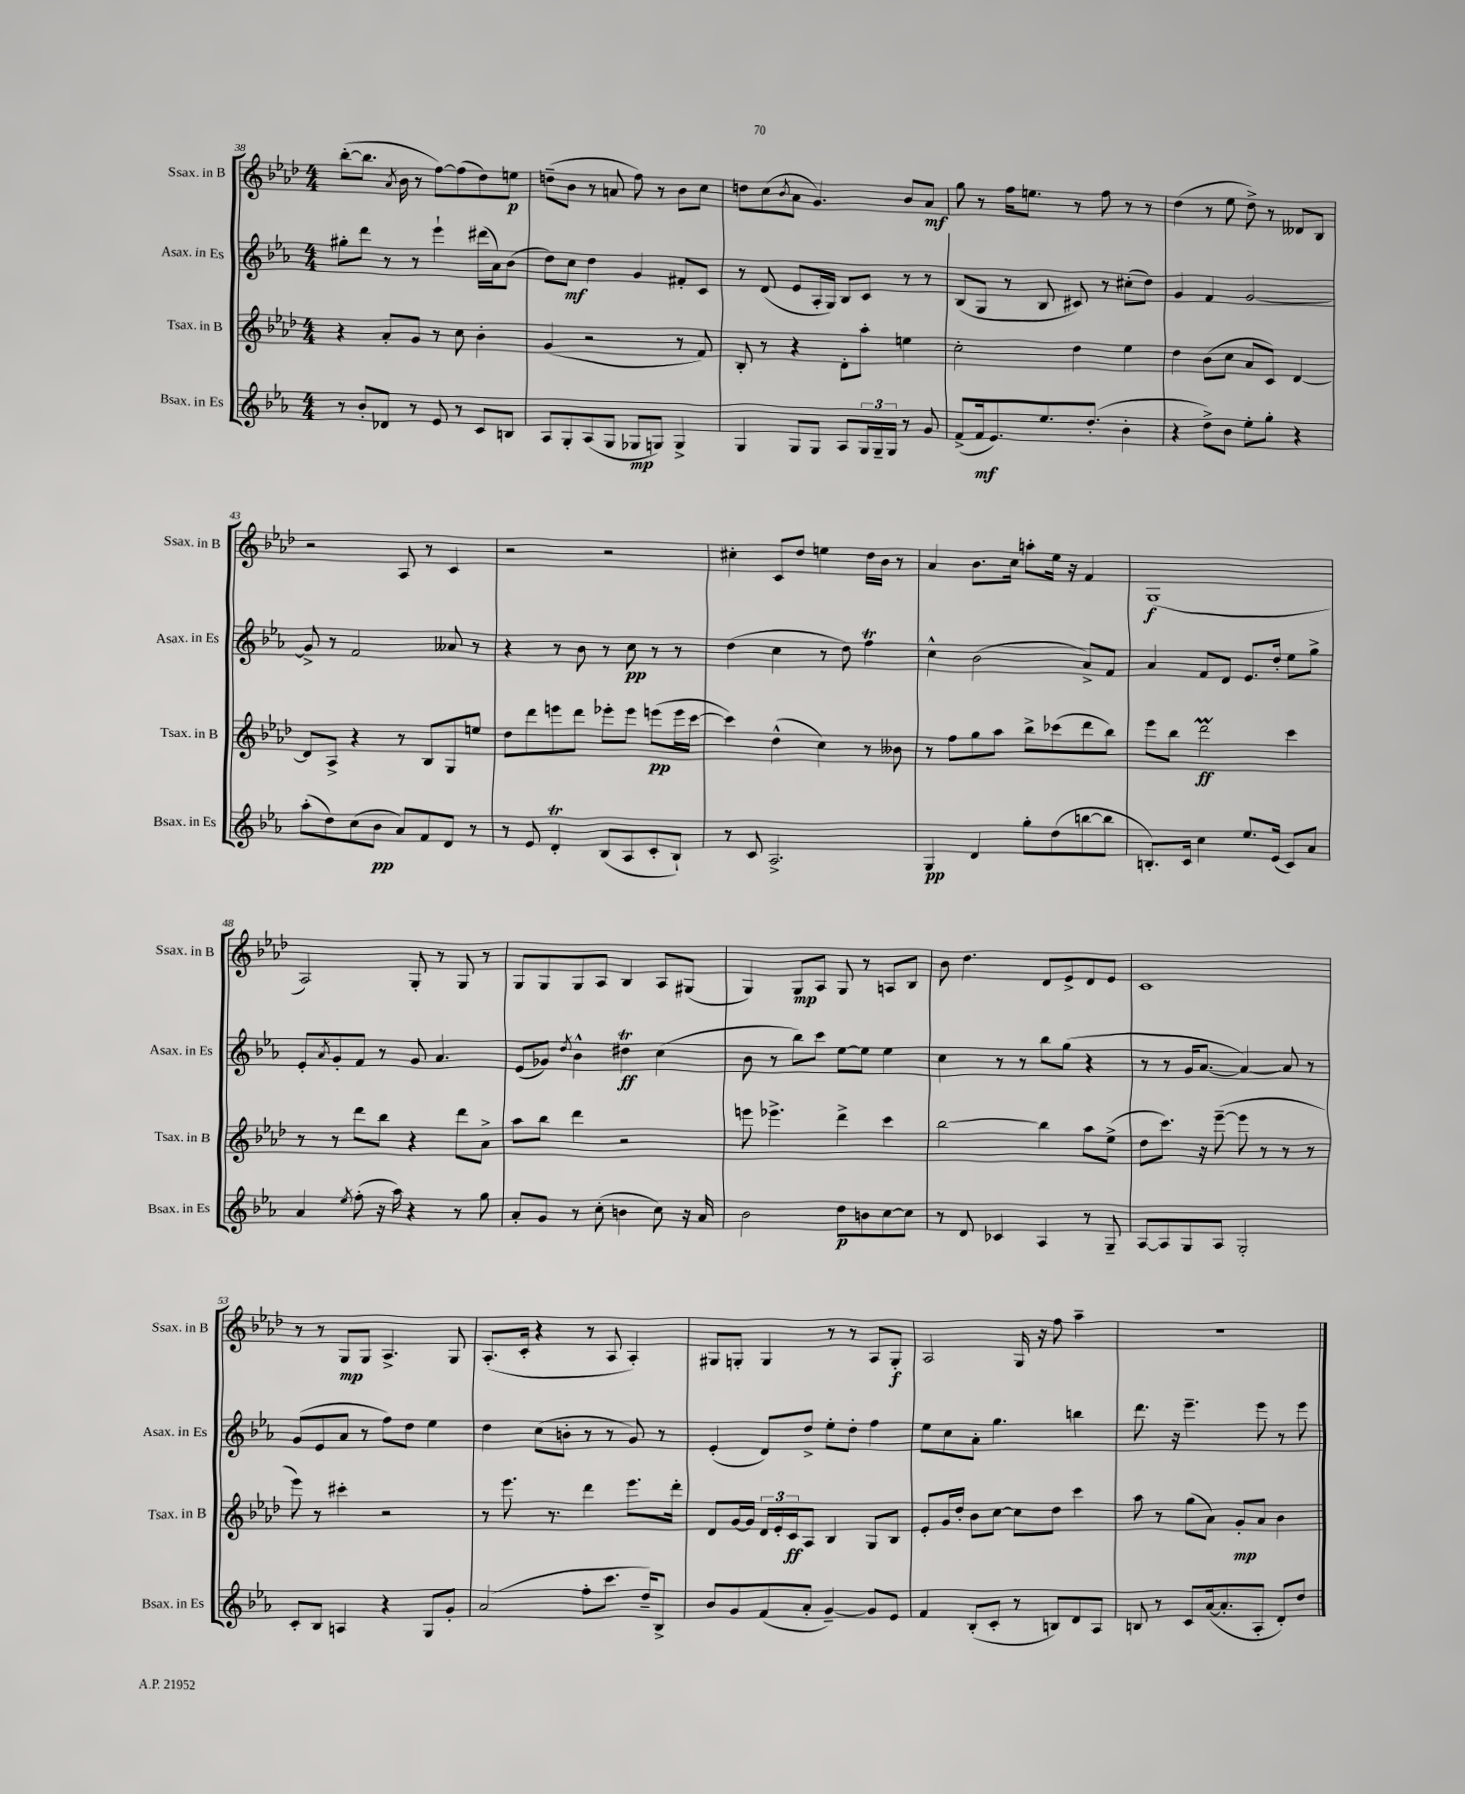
<<
\new StaffGroup <<
\new Staff = "s0" \with { instrumentName = "Ssax. in B" shortInstrumentName = "Ssax. in B" } {
    \clef treble \key aes \major \numericTimeSignature \time 4/4
    bes''8~-.( bes''8. \acciaccatura { aes'8 } bes'16 r8 f''8~) f''8( des''8) e''8\p |
    d''8--( bes'8 r8 a'8 f''8) r8 bes'8 c''8 |
    d''8 c''8( \acciaccatura { bes'8 } aes'8 g'4.) bes'8 aes'8\mf |
    g''8 r8 f''16 e''8. r8 f''8 r8 r8 |
    des''4( r8 ees''8 des''8->) r8 deses'8 bes8 |
    r2 aes8 r8 c'4 |
    r2 r2 |
    cis''4-. c'8 des''8 e''4 des''16 bes'16 r8 |
    aes'4 bes'8. c''16 a''8-. ees''16 r16 f'4 |
    g1\f( |
    aes2) g8-. r8 g8 r8 |
    g8 g8 g8 aes8 bes4 aes8 gis8( |
    g4) g8\mp aes8 g8 r8 a8 bes8 |
    bes'8 des''4. des'8 ees'8-> des'8 ees'8 |
    c'1 |
    r8 r8 g8\mp g8 aes4.-> g8 |
    aes8.-.( c'16-. r4 r8 aes8 aes4-.) |
    gis8 g8-. g4 r8 r8 aes8 g8-.\f |
    aes2 g16 r16 f''8 aes''4-- |
    R1 \bar "|." |
}
\new Staff = "s1" \with { instrumentName = "Asax. in Es" shortInstrumentName = "Asax. in Es" } {
    \clef treble \key ees \major \numericTimeSignature \time 4/4
    gis''8-. d'''8 r8 r8 ees'''4-! dis'''16( aes'16) bes'8( |
    d''8) c''8\mf d''4 g'4 fis'8-. c'8 |
    r8 d'8( ees'8 aes16-. g16) bes8 c'8 r8 r8 |
    bes8( g8 r8 bes8 cis'8) r8 cis''8-.( d''8) |
    g'4 f'4 g'2~ |
    g'8-> r8 f'2 aeses'8 r8 |
    r4 r8 bes'8 r8 c''8\pp r8 r8 |
    d''4( c''4 r8 d''8) f''4\trill |
    c''4-^ bes'2( aes'8->) f'8 |
    aes'4 f'8 d'8 ees'8. d''16-. ees''8 g''8-> |
    ees'8-. \acciaccatura { aes'8 } g'8-. f'8 r8 g'8 aes'4. |
    ees'8( ges'8) \acciaccatura { d''8 } bes'4-^ dis''4\trill\ff c''4( |
    bes'8 r8 bes''8) c'''8 ees''8~ ees''8 ees''4 |
    c''4 r8 r8 bes''8 g''8( r4 |
    r8 r8 g'16 aes'8.~ aes'4~) aes'8 r8 |
    g'8( ees'8 aes'8 r8 f''8) d''8 ees''4 |
    d''4 c''8( b'8-. r8 r8 g'8) r8 |
    ees'4-.( d'8) d''8-> ees''8-. d''8-. f''4 |
    ees''8 c''8 aes'8-. g''4. b''4 |
    d'''8. r16 ees'''4.-- ees'''8 r8 ees'''8 \bar "|." |
}
\new Staff = "s2" \with { instrumentName = "Tsax. in B" shortInstrumentName = "Tsax. in B" } {
    \clef treble \key aes \major \numericTimeSignature \time 4/4
    r4 aes'8-. g'8 r8 c''8 bes'4-. |
    g'4( r2 r8 f'8) |
    bes8-. r8 r4 des'8-. aes''8-. e''4 |
    c''2-. des''4 ees''4 |
    des''4 bes'8( c''8 aes'8 c'8) des'4~ |
    des'8 aes8-> r4 r8 bes8 g8 e''8 |
    des''8 des'''8 e'''8 des'''8 ees'''8-. ees'''8 e'''8\pp( e'''16 c'''16~ |
    c'''4) des''4-^( c''4) r8 beses'8 |
    r8 f''8 g''8 aes''8 bes''8-> ces'''8( des'''8 bes''8) |
    ees'''8 bes''8 des'''2\prall\ff c'''4 |
    r8 r8 des'''8 bes''8 r4 des'''8 aes'8-> |
    aes''8 bes''8 des'''4 r2 |
    e'''8 ees'''4.-> des'''4-> c'''4 |
    bes''2~ bes''4 aes''8 ees''8->( |
    des''8 c'''8.) r16 ees'''8~--( ees'''8 r8 r8 r8 |
    ees'''8) r8 cis'''4-. r2 |
    r8 ees'''8. r8. des'''4 ees'''8. des'''16-. |
    des'8 g'16~ g'16 \tuplet 3/2 { des'16 ees'16-. c'16\ff } aes8 bes4 g8 bes8 |
    ees'8-. g'16 des''16-. bes'8 c''8~ c''8 des''8 c'''4 |
    aes''8 r8 g''8( aes'8) g'8-.\mp aes'8 bes'4 \bar "|." |
}
\new Staff = "s3" \with { instrumentName = "Bsax. in Es" shortInstrumentName = "Bsax. in Es" } {
    \clef treble \key ees \major \numericTimeSignature \time 4/4
    r8 bes'8-. des'8 r8 ees'8 r8 c'8 b8 |
    aes8 g8-. aes8( g8 ges8\mp g8) g4-> |
    g4 g8 g8 aes8 \tuplet 3/2 { g16 g16-- g16 } r8 g'8 |
    f'8->( f'16\mf ees'8.) ees''8. d''8.-.( bes'4-. |
    r4 d''8->) bes'8 ees''8-. g''8-. r4 |
    aes''8-.( d''8) c''8( bes'8\pp aes'8) f'8 d'8 r8 |
    r8 ees'8 d'4-.\trill bes8( aes8 c'8-. bes8-!) |
    r8 c'8 aes2.-> |
    g4\pp d'4 g''8-. d''8( b''8~ b''8 |
    b8.-.) c'16 c''4 ees''8. ees'16( c'8) aes'8 |
    aes'4 \acciaccatura { ees''8 } f''8-.( r16 aes''16) r4 r8 g''8 |
    aes'8-. g'8 r8 c''8-.( b'4 c''8) r16 aes'16 |
    bes'2 d''8\p b'8 c''8~ c''8 |
    r8 d'8 ces'4 aes4 r8 g8-- |
    aes8~ aes8 g8 aes8 g2-. |
    c'8-. bes8 a4 r4 g8 g'8-. |
    aes'2( f''8-. c'''8. d''16--) bes8-> |
    bes'8 g'8 f'8( aes'8-. g'4~--) g'8 ees'8 |
    f'4 bes8-.( c'8-. r8 b8) d'8 aes8 |
    b8 r8 c'8 aes'16~( aes'8.-. aes8-. d'8-.) d''8 \bar "|." |
}
>>
>>
\layout { \context { \Score currentBarNumber = #38 } }
